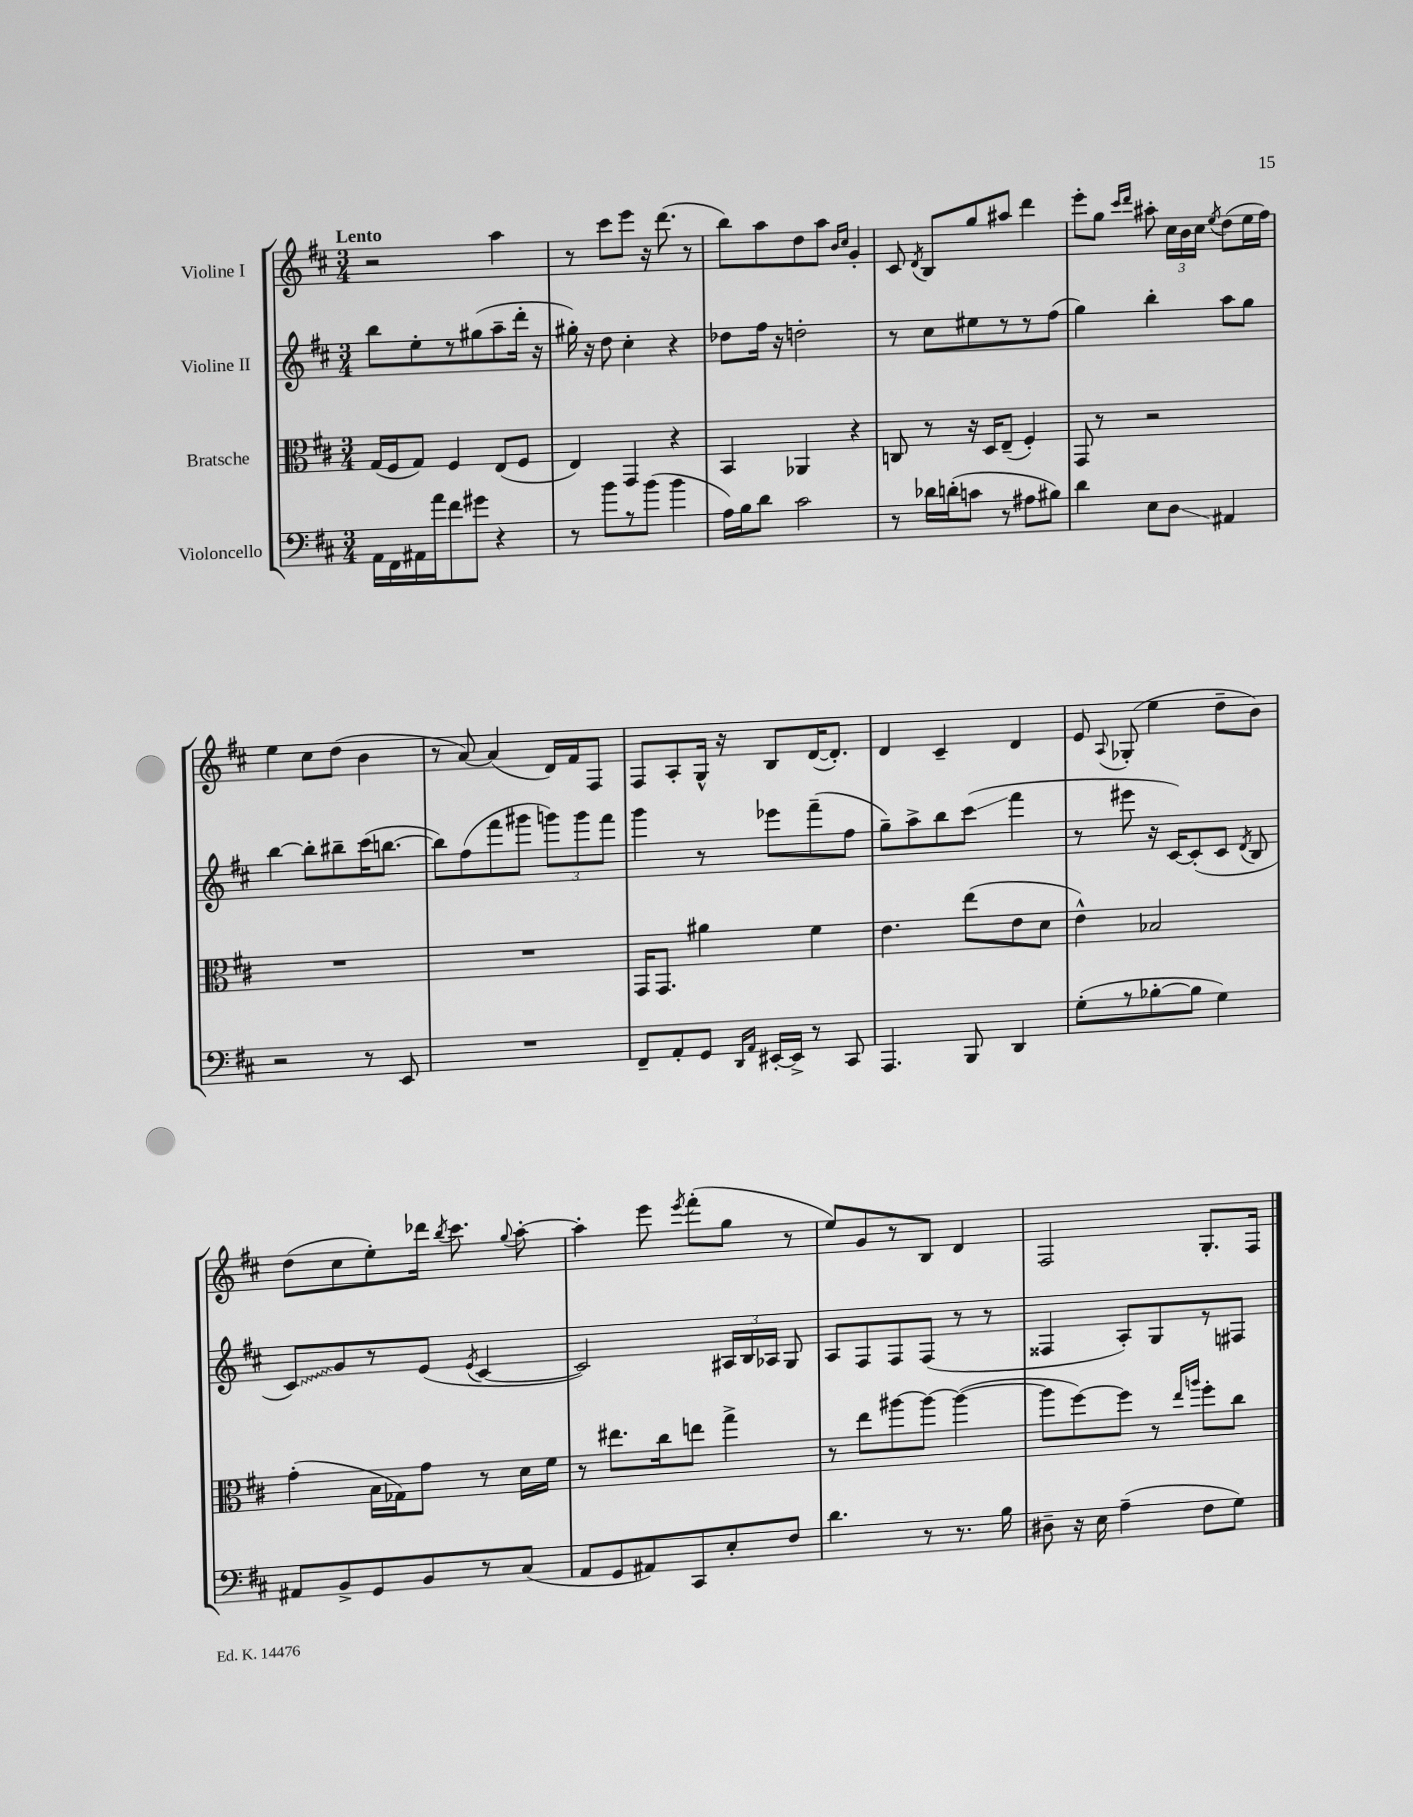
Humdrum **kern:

**kern	**kern	**kern	**kern
*staff4	*staff3	*staff2	*staff1
*clefF4	*clefC3	*clefG2	*clefG2
*k[f#c#]	*k[f#c#]	*k[f#c#]	*k[f#c#]
*M3/4	*M3/4	*M3/4	*M3/4
16AA	(16G	8bb	2r
16FF#	16F#	.	.
16AA#	8G)	8ee'	.
16a	.	.	.
8f#	4F#	8r	.
8g#	.	(8gg#	.
4r	(8E	8aa~	4aa
.	8F#	16ddd'	.
.	.	16r	.
=	=	=	=
8r	4E)	16gg#')	8r
.	.	16r	.
8b	.	8dd	8ccc#
8r	4GG	4cc#'	8eee
(8b	.	.	16r
.	.	.	(8.ddd
4b	4r	4r	.
.	.	.	8r
=	=	=	=
16A)	4BB	8dd-	8bb)
16B	.	.	.
8d	.	16ff#	8aa
.	.	16r	.
2c#	4AA-	2dd'	8dd
.	.	.	8aa
.	.	.	16qqb
.	.	.	16qqcc#
.	4r	.	4g'
=	=	=	=
8r	8C	8r	8c#
.	.	.	8qd
16d-	8r	8cc#	8B
(16d'	.	.	.
8c	16r	8ee#	8gg
.	16D	.	.
8r	(8E~	8r	8aa#
8A#	4F#')	8r	4ddd
8B#)	.	(8ff#	.
=	=	=	=
4d	8GG	4gg)	8eee'
.	8r	.	8gg
.	.	.	16qqccc#
.	.	.	16qqddd
8E	2r	4bb'	8aa#'
8D	.	.	24cc#
.	.	.	24b
.	.	.	24cc#
.	.	.	8qee
4AA#	.	8aa	(8dd
.	.	8gg	16ee
.	.	.	16ff#)
=	=	=	=
2r	2.r	[4bb	4ee
.	.	8bb']	8cc#
.	.	8bb#~	(8dd
8r	.	(16ccc#	4b
.	.	[8.bb	.
8EE	.	.	.
=	=	=	=
2.r	2.r	8bb])	8r
.	.	(8ff#	[8a)
.	.	8fff#	(4a]
.	.	8ggg#	.
.	.	12ggg)	16d)
.	.	.	16f#
.	.	12ggg	.
.	.	.	8F#
.	.	12fff#	.
=	=	=	=
8FF#~	16GG	4ggg	8F#
.	8.GG	.	.
8AA'	.	.	8A'
8GG	4a#	8r	16G^^
.	.	.	16r
16qqDD	.	.	.
16qqAA	.	.	.
[16EE#'	.	8eee-	8B
16EE#^]	.	.	.
8r	4f#	(8fff#~	([16d
.	.	.	8.d'])
8CC#	.	8ff#	.
=	=	=	=
4.AAA	4.e	8gg~)	4d
.	.	8aa^	.
.	.	8bb	4c#~
8BBB	(8ee	(8ccc#	.
4DD	8e	4fff#	4d
.	8d	.	.
=	=	=	=
(8G'	4e^^)	8r	8e
.	.	.	8qqA
8r	.	8eee#	(8G-'
[8B-'	2B-	16r	4ee
.	.	[16c#)	.
8B-]	.	(8c#']	.
4G)	.	8c#	8dd~
.	.	8qd	.
.	.	8B	8b)
=	=	=	=
8AA#	(4g'	8c#)	(8dd
8BB^	.	8g	8cc#
8GG	16B	8r	8ee')
.	16G-)	.	.
8BB	8g	(8e	16ddd-
.	.	.	8qbb
.	.	.	8.ccc#
.	.	8qe	.
8r	8r	[4c#	.
.	.	.	8qqgg
(8C#	16d	.	[8aa'
.	16f#	.	.
=	=	=	=
8AA	8r	2c#])	4aa']
8GG	8.ee#	.	.
8AA#)	.	.	8eee
.	16cc#	.	.
.	.	.	8qeee
8CC#	8ee	.	(8fff#'
8E'	4gg^	24A#	8gg
.	.	24B	.
.	.	24A-	.
8F#	.	8G	8r
=	=	=	=
4.d	8r	8A	8ee)
.	8ee	8F#	8g
.	[8aa#	8F#	8r
8r	8aa#_	(8F#	8B
8.r	(4aa#_	8r	4d
.	.	8r	.
16B	.	.	.
=	=	=	=
8D#~	8aa#]	4F##	2F#
16r	[8ff#)	.	.
16E	.	.	.
(4A~	8ff#]	8A')	.
.	8r	8G	.
.	16qqee	.	.
.	16qqaa	.	.
8F#	8ff#'	8r	8.G'
8G)	8cc#	8F#	.
.	.	.	16F#
==	==	==	==
*-	*-	*-	*-
